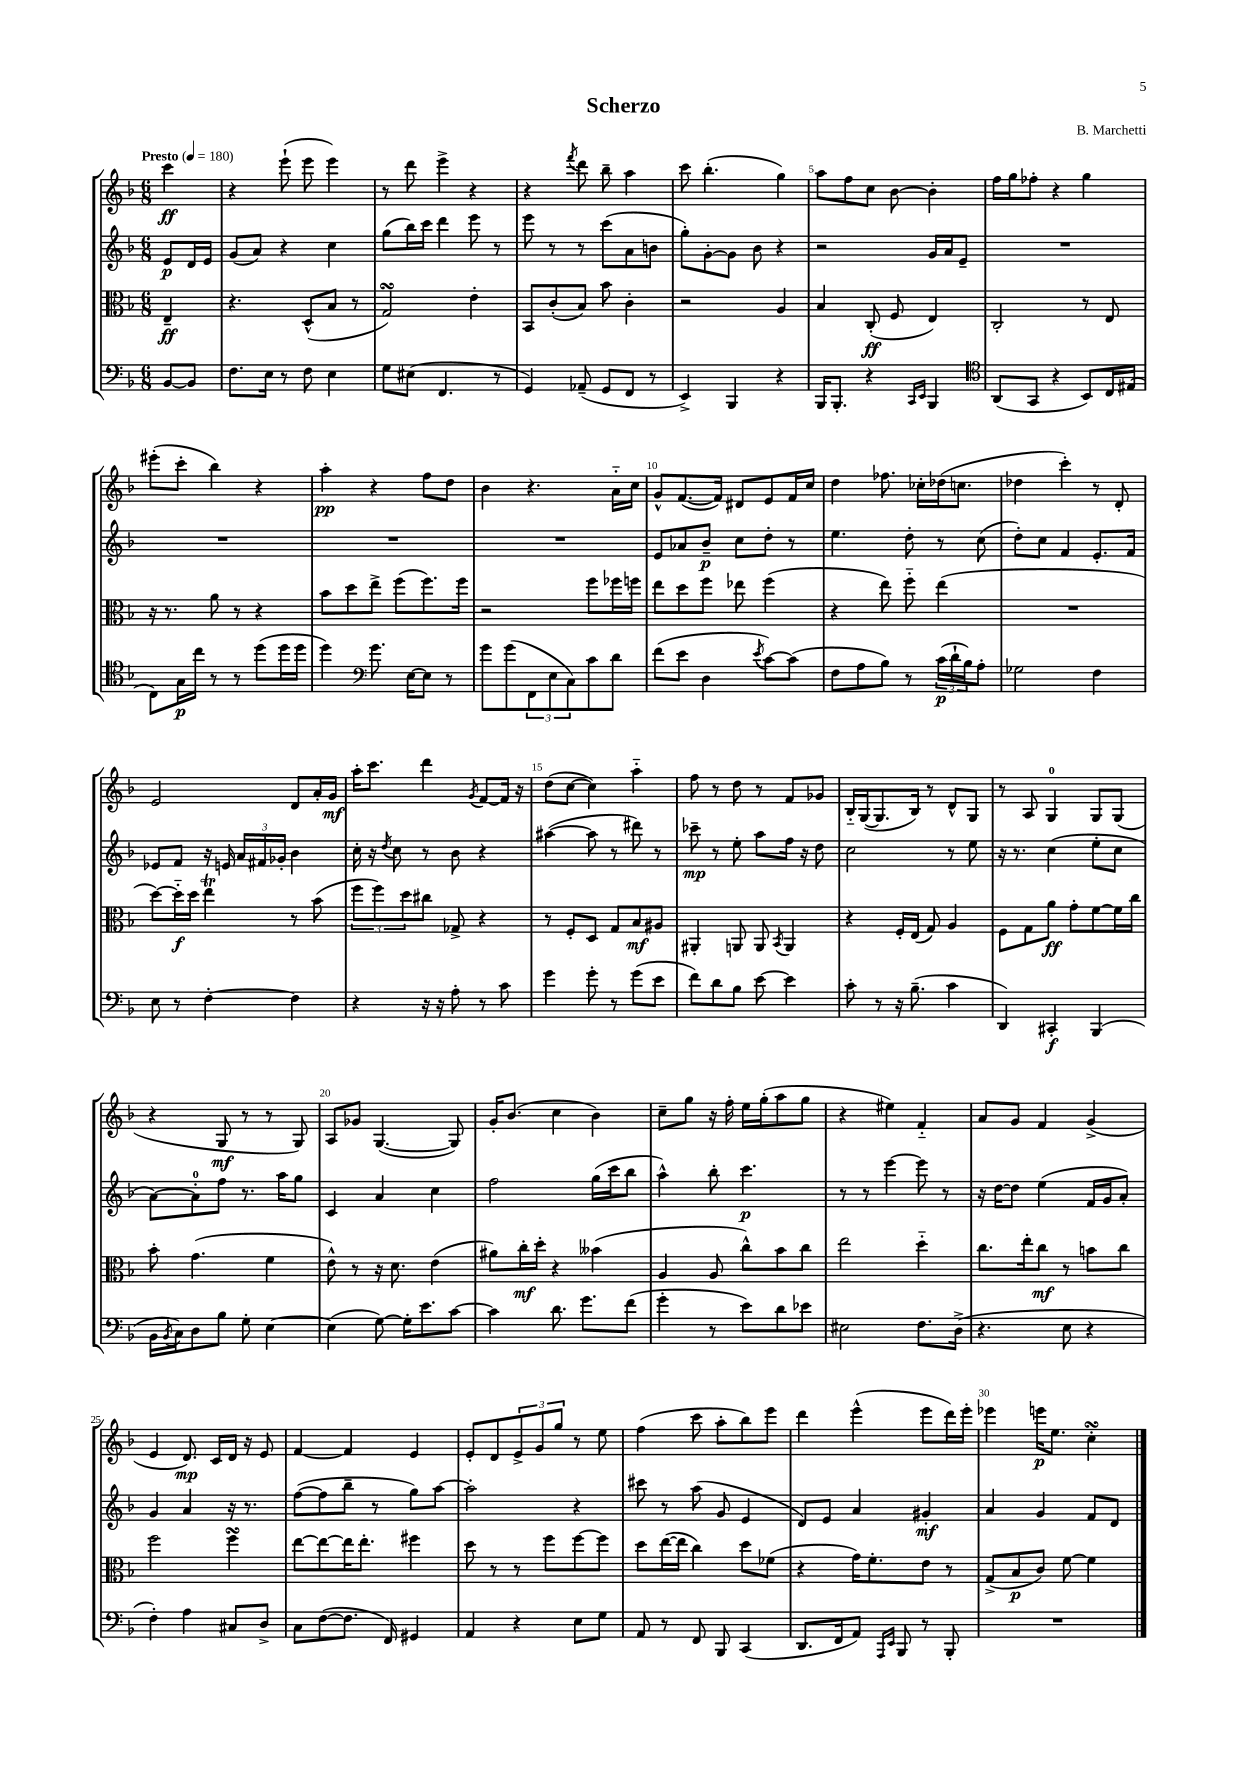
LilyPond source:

\header { title = "Scherzo" composer = "B. Marchetti" }
<<
\new StaffGroup <<
\new Staff = "s0" {
    \clef treble \key f \major \numericTimeSignature \time 6/8 \partial 4 \tempo "Presto" 4 = 180
    c'''4\ff |
    r4 e'''8-!( e'''8 e'''4) |
    r8 d'''8 e'''4-> r4 |
    r4 \acciaccatura { f'''8 } d'''8 bes''8-- a''4 |
    c'''8 bes''4.-.( g''4) |
    a''8 f''8 c''8 bes'8~ bes'4-. |
    f''16 g''16 fes''8-. r4 g''4 |
    eis'''8-.( c'''8-. bes''4) r4 |
    a''4-.\pp r4 f''8 d''8 |
    bes'4 r4. a'16-_ c''16 |
    g'8-^ f'8.~( f'16) dis'8 e'8 f'16 c''16 |
    d''4 fes''8. ces''16-. des''16( c''8. |
    des''4 c'''4-.) r8 d'8-. |
    e'2 d'8 a'16-. g'16\mf |
    a''16-. c'''8. d'''4 \acciaccatura { g'8 } f'8~ f'16 r16 |
    d''8( c''8~ c''4) a''4-_ |
    f''8 r8 d''8 r8 f'8 ges'8 |
    bes16-_ g16~( g8. bes16) r8 d'8-^ g8 |
    r8 a8 g4-0 g8 g8( |
    r4 g8\mf r8 r8 g8) |
    a8 ges'8 g4.~( g8) |
    g'16-. bes'8.( c''4 bes'4) |
    c''8-- g''8 r16 f''16-. e''16 g''16-.( a''8 g''8 |
    r4 eis''4) f'4-_ |
    a'8 g'8 f'4 g'4->( |
    e'4 d'8.\mp) c'16 d'16 r16 e'8 |
    f'4~ f'4 e'4 |
    e'8-. d'8 \tuplet 3/2 { e'8-> g'8 g''8 } r8 e''8 |
    f''4( c'''8 a''8-. bes''8) e'''8 |
    d'''4 e'''4-^( e'''8 d'''16) e'''16-. |
    ees'''4 e'''16\p e''8. c''4-.\turn \bar "|." |
}
\new Staff = "s1" {
    \clef treble \key f \major \numericTimeSignature \time 6/8 \partial 4
    e'8\p d'16 e'16 |
    g'8( a'8) r4 c''4 |
    g''8( bes''16) c'''16 d'''4 e'''8 r8 |
    e'''8 r8 r8 c'''8( a'8 b'8 |
    g''8-.) g'8~-. g'8 bes'8 r4 |
    r2 g'16 a'16 e'8-- |
    R2. |
    R2. |
    R2. |
    R2. |
    e'8 aes'8 bes'8--\p c''8 d''8-. r8 |
    e''4. d''8-. r8 c''8( |
    d''8-.) c''8 f'4 e'8.-. f'16 |
    ees'8 f'8 r16 e'16 \tuplet 3/2 { a'16 fis'16 ges'16-. } bes'4 |
    c''16-. r16 \acciaccatura { d''8 } c''8 r8 bes'8 r4 |
    ais''4~( ais''8 r8 dis'''8) r8 |
    ces'''8--\mp r8 e''8-. a''8 f''16 r16 d''8 |
    c''2 r8 e''8 |
    r16 r8. c''4( e''8-. c''8 |
    a'8~) a'8-0-. f''8 r8. a''16 g''8 |
    c'4 a'4 c''4 |
    f''2 g''16( c'''16 bes''8 |
    a''4-^) bes''8-. c'''4.\p |
    r8 r8 e'''4~ e'''8 r8 |
    r16 d''16~ d''8 e''4( f'16 g'16 a'8-.) |
    g'4 a'4 r16 r8. |
    f''8~( f''8 bes''8-- r8 g''8) a''8~ |
    a''2-. r4 |
    cis'''8 r8 a''8( g'8 e'4 |
    d'8) e'8 a'4 gis'4-.\mf |
    a'4 g'4 f'8 d'8 \bar "|." |
}
\new Staff = "s2" {
    \clef alto \key f \major \numericTimeSignature \time 6/8 \partial 4
    e4--\ff |
    r4. d8-^( bes8 r8 |
    g2\turn) e'4-. |
    bes,8 c'8-.( bes8) bes'8 c'4-. |
    r2 a4 |
    bes4 c8-.\ff( f8 e4) |
    c2-. r8 e8 |
    r16 r8. a'8 r8 r4 |
    bes'8 d''8 e''8-> f''8( f''8.) f''16 |
    r2 f''8 fes''16 f''16 |
    e''8 d''8 f''8 ees''8 f''4( |
    r4 e''8) f''8-_ e''4( |
    R2. |
    d''8~) d''16-_\f d''16 e''4\trill r8 bes'8( |
    \tuplet 3/2 { f''8 f''8) d''8 } cis''8 ges8-> r4 |
    r8 f8-. d8 g8 bes8\mf ais8 |
    ais,4-. a,8 a,8 \acciaccatura { bes,8 } a,4 |
    r4 f16-. e16( g8) a4 |
    f8 g8 a'8\ff g'8-. f'8~ f'16 c''16 |
    bes'8-. g'4.( f'4 |
    e'8-^) r8 r16 d'8. e'4( |
    ais'8) c''16-.\mf d''16-. r4 beses'4( |
    a4 a8 c''8-^) bes'8 c''8 |
    e''2 d''4-_ |
    c''8. e''16-. c''8\mf r8 b'8 c''8 |
    f''2 f''4\turn |
    e''8~ e''8~ e''16 e''8.-. fis''4 |
    d''8 r8 r8 f''8 f''8~ f''8 |
    d''8 e''16~( e''16 c''4) d''8 fes'8( |
    r4 g'16) f'8.-. e'8 r8 |
    g8->( bes8\p c'8) f'8~ f'4 \bar "|." |
}
\new Staff = "s3" {
    \clef bass \key f \major \numericTimeSignature \time 6/8 \partial 4
    bes,8~ bes,8 |
    f8. e16 r8 f8 e4 |
    g8 eis8( f,4. r8 |
    g,4) aes,8--( g,8 f,8 r8 |
    e,4->) bes,,4 r4 |
    bes,,16 bes,,8.-. r4 \grace { c,16 e,16 } bes,,4 |
    \clef tenor a,8( g,8 r4 bes,8) c16 eis16( |
    c8) g16\p c''16 r8 r8 d''8( d''16 d''16 |
    d''4) \clef bass g'8. e16~ e8 r8 |
    g'8 g'8( \tuplet 3/2 { f,8 e8 c8) } c'8 d'8 |
    f'8( e'8 d4 \acciaccatura { e'8 } c'8~) c'8( |
    f8 a8 bes8) r8 \tuplet 3/2 { c'16\p( d'16-! bes16) } a8-. |
    ges2 f4 |
    e8 r8 f4~-. f4 |
    r4 r16 r16 a8-. r8 c'8 |
    g'4 g'8-. r8 g'8( e'8 |
    f'8) d'8 bes8 e'8~ e'4 |
    c'8-. r8 r16 bes8.--( c'4 |
    d,4) cis,4-.\f bes,,4( |
    bes,16 \acciaccatura { bes,8 } c16) d8 bes8 g8-. e4~ |
    e4( g8~) g16-. e'8. c'8~ |
    c'4 d'8. g'8. f'8( |
    g'4-. r8 e'8) d'8 ees'8 |
    eis2 f8. d16->( |
    r4. e8 r4 |
    f4-.) a4 cis8 d8-> |
    c8 f8~( f8. f,16) gis,4 |
    a,4 r4 e8 g8 |
    a,8 r8 f,8 bes,,8 c,4( |
    d,8. f,16 a,8) \grace { a,,16 e,16 } bes,,8 r8 bes,,8-. |
    R2. \bar "|." |
}
>>
>>
\layout { \context { \Score \override BarNumber.break-visibility = ##(#f #t #t) barNumberVisibility = #(every-nth-bar-number-visible 5) } }
